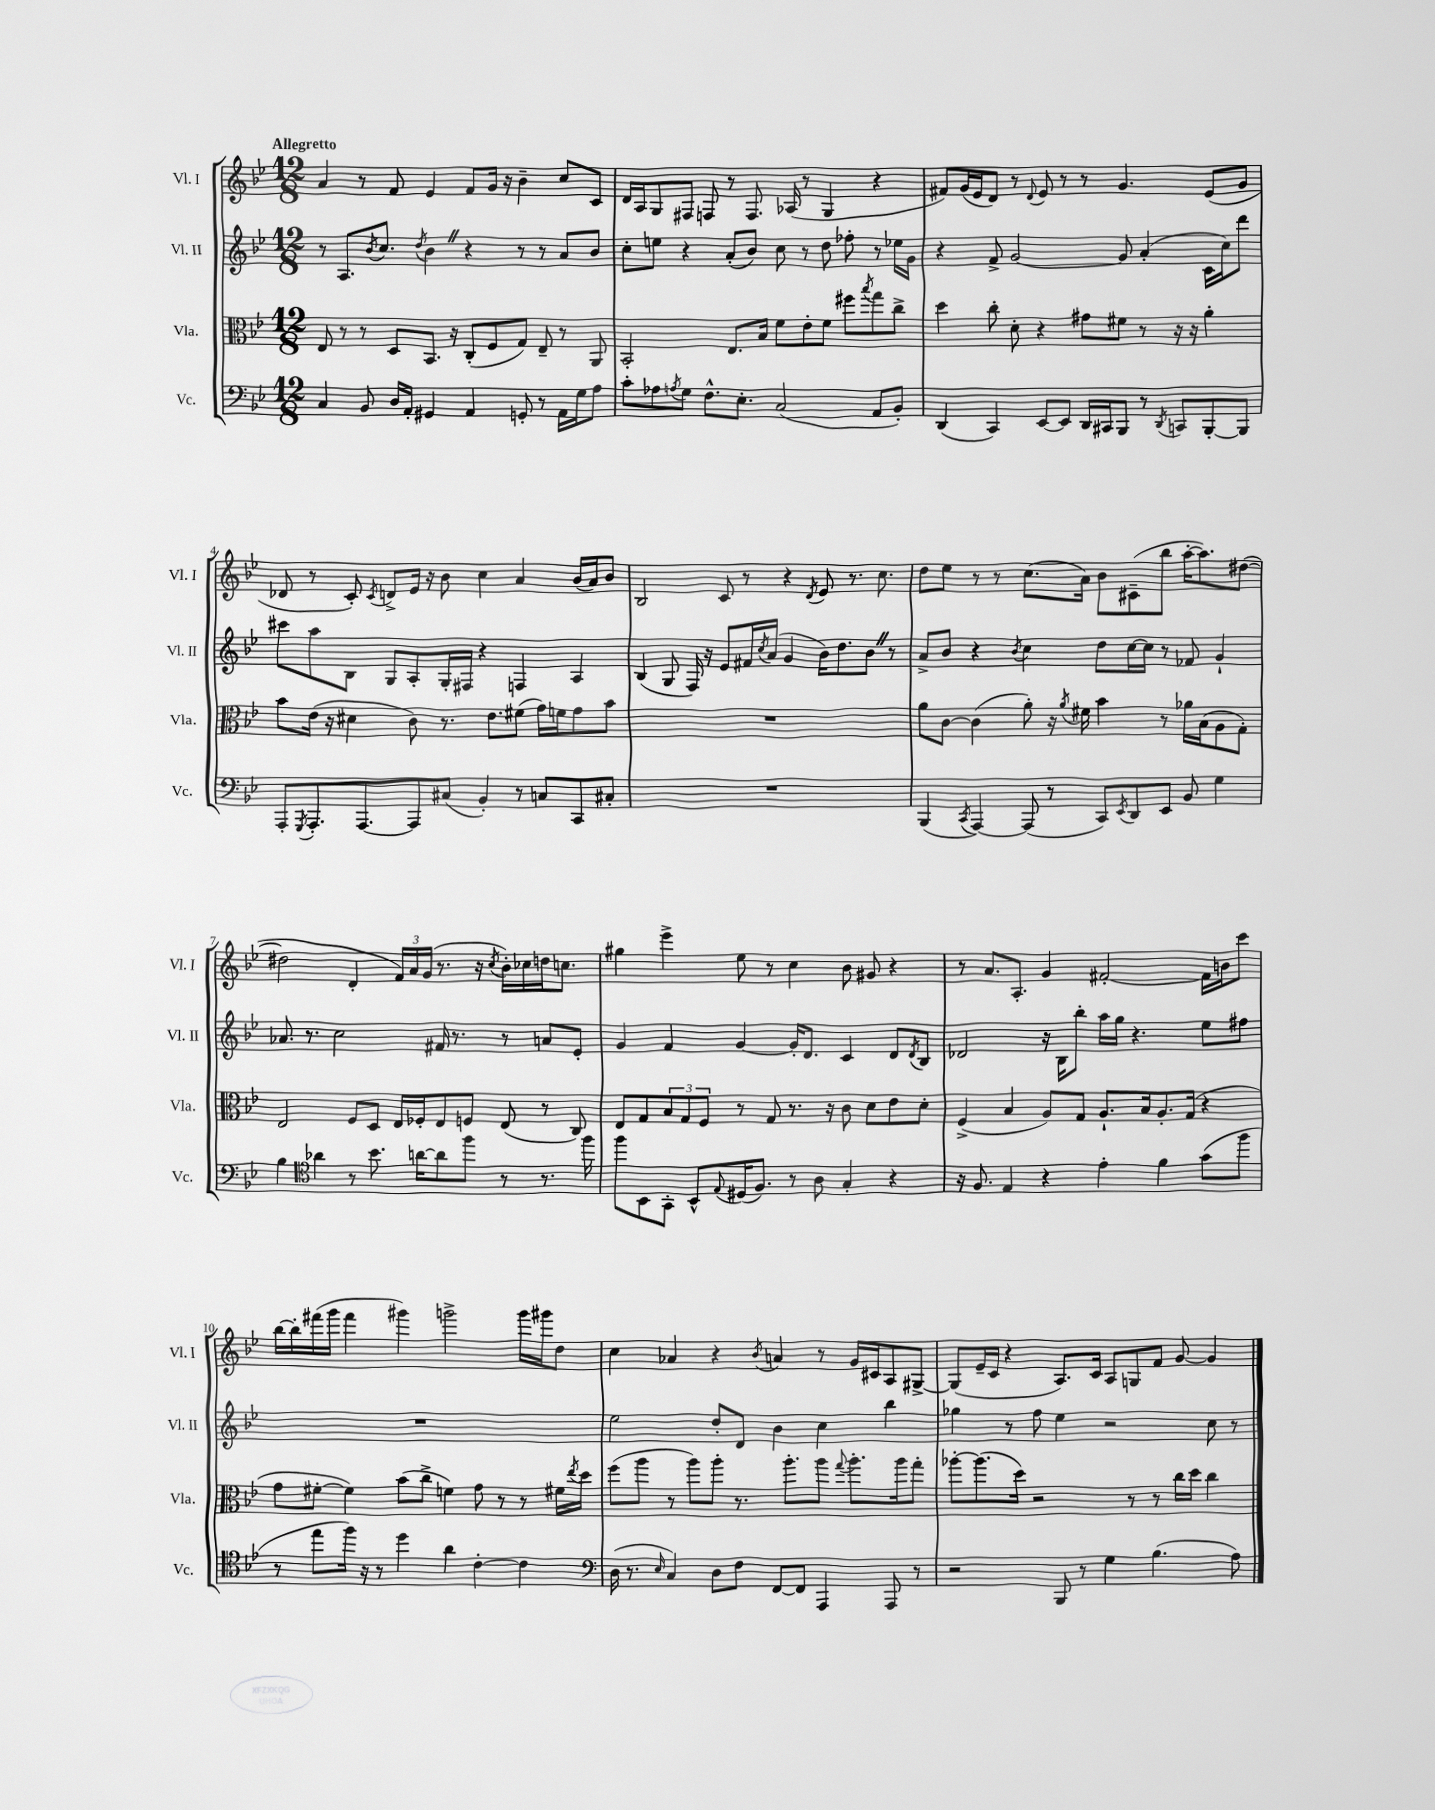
<<
\new StaffGroup <<
\new Staff = "s0" \with { instrumentName = "Vl. I" shortInstrumentName = "Vl. I" } {
    \clef treble \key bes \major \numericTimeSignature \time 12/8 \tempo "Allegretto"
    a'4 r8 f'8 ees'4 f'8 g'16 r16 bes'4-- c''8 c'8 |
    d'16 a16 g8 fis8 f8 r8 f8. aes16( r8 g4 r4 |
    fis'8) g'16( ees'16 d'8) r8 \appoggiatura { d'8 } ees'8 r8 r8 g'4. ees'8( g'8 |
    des'8 r8 c'8-.) \acciaccatura { c'8 } d'8-> ees'16 r16 bes'8 c''4 a'4 bes'16( a'16) bes'8 |
    bes2 c'8 r8 r4 \acciaccatura { d'8 } ees'8 r8. c''8. |
    d''8 ees''8 r8 r8 c''8.( a'16) bes'8 cis'8--( bes''8 a''16~-. a''8.) dis''8~( |
    dis''2 d'4-. \tuplet 3/2 { f'16) a'16 g'16( } r8. r16 \acciaccatura { c''8 } bes'16-.) ces''16 d''16 c''8. |
    gis''4 ees'''4-> ees''8 r8 c''4 bes'8 gis'8 r4 |
    r8 a'8. a8.-. g'4 fis'2~-. fis'16 b'16 c'''8 |
    bes''16~ bes''16-. fis'''16( g'''16 fis'''4 gis'''4) g'''2-> g'''16 gis'''16 d''8 |
    c''4 aes'4 r4 \acciaccatura { bes'8 } a'4 r8 g'16 cis'16 a8 gis8~-> |
    gis8( ees'16-- c'16 r4 a8.) c'16 a8 g8 f'8 g'8~ g'4 \bar "|." |
}
\new Staff = "s1" \with { instrumentName = "Vl. II" shortInstrumentName = "Vl. II" } {
    \clef treble \key bes \major \numericTimeSignature \time 12/8
    r8 a8. \acciaccatura { bes'8 } c''8. \acciaccatura { d''8 } bes'4 \once \override BreathingSign.text = \markup { \musicglyph "scripts.caesura.straight" } \breathe r4 r8 r8 a'8 bes'8 |
    c''8-. e''8 r4 a'8-.( bes'8) c''8 r8 d''8 fes''8-. r8 ees''16 g'16 |
    r4 f'8-> g'2~ g'8 a'4-.( c'16 c''16) d'''8 |
    cis'''8 a''8 bes8 g8 a8-. g16-. fis16 r4 f4 a4 |
    bes4( g8 f16) r16 ees'8 fis'16 \acciaccatura { c''8 } a'16( g'4 bes'16) d''8. bes'8 \once \override BreathingSign.text = \markup { \musicglyph "scripts.caesura.straight" } \breathe r8 |
    a'8-> bes'8 r4 \acciaccatura { bes'8 } c''4 d''8 c''16~ c''16 r8 fes'8 g'4-! |
    aes'8. r8. c''2 fis'16 r8. r8 a'8 ees'8-. |
    g'4 f'4 g'4~ g'16-. d'8. c'4 d'8 \acciaccatura { d'8 } bes8 |
    des'2 r16 bes16 bes''8-. a''16 g''16 r4. ees''8 fis''8 |
    R1. |
    ees''2 d''8-. d'8 bes'4 c''4 bes''4 |
    ges''4 r8 f''8 ees''4 r2 c''8 r8 \bar "|." |
}
\new Staff = "s2" \with { instrumentName = "Vla." shortInstrumentName = "Vla." } {
    \clef alto \key bes \major \numericTimeSignature \time 12/8
    ees8 r8 r8 d8 bes,8. r16 c8-.( f8 g8) ees8-- r8 a,8 |
    bes,2-. ees8. bes16 f'8 ees'8-. f'8 fis''8 \acciaccatura { bes''8 } g''8 c''8-> |
    d''4 c''8-. d'8-. r4 gis'8 fis'8 r8 r16 r16 a'4-. |
    bes'8 ees'16( r16 dis'4 c'8) r8. ees'8. fis'8( g'16) f'16 g'8 bes'8 |
    R1. |
    a'8 c'8~ c'4( a'8-.) r16 \acciaccatura { a'8 } fis'16 bes'4 r8 aes'16 bes16( a8 g8-.) |
    ees2 f8 d8 ees16 fes16-. ees8 f8 ees8( r8 c8) |
    ees8 g8 \tuplet 3/2 { bes8 g8 f8 } r8 g8 r8. r16 c'8 d'8 ees'8 d'8-. |
    f4->( bes4 a8) g8 a8.-! bes16 a8.-. g16( r4 |
    g'8 fis'8~-. fis'4) bes'8( c''8-> f'4) g'8 r8 r8 fis'16 \acciaccatura { ees''8 } d''16 |
    f''8( a''8 r8 a''8) a''8-. r8. a''8.-. a''8 \appoggiatura { g''8 } a''8.-. a''16 g''8-. |
    aes''8~-. aes''8.( d''16) r2 r8 r8 c''16 d''16 c''4 \bar "|." |
}
\new Staff = "s3" \with { instrumentName = "Vc." shortInstrumentName = "Vc." } {
    \clef bass \key bes \major \numericTimeSignature \time 12/8
    c4 bes,8 d16 a,16-. gis,4 a,4 g,8-. r8 a,16 g16 a8 |
    c'8-. aes8 \acciaccatura { a8 } g8 f8.-^ ees8.-. c2( a,8 bes,8-.) |
    d,4( c,4) ees,8~ ees,8 d,16 cis,16 bes,,8 r8 \acciaccatura { d,8 } c,8 bes,,8~-. bes,,8 |
    a,,8-. \acciaccatura { g,,8 } a,,8.-. a,,8.~ a,,8 cis8( bes,4-.) r8 c8 c,8 cis8-. |
    R1. |
    bes,,4( \acciaccatura { c,8 } a,,4~) a,,8( r8 c,8) \acciaccatura { ees,8 } d,8 ees,8 bes,8 g4 |
    bes4 \clef tenor aes'4 r8 bes'8. a'16~ a'8 f''8 r8 r8. f''16 |
    f''8 bes,8 g,8-. bes,8-^ \appoggiatura { ees8 } dis16( f8.) r8 a8 g4-. r4 |
    r16 f8. ees4 r4 ees'4-. f'4 g'8( f''8 |
    r8 ees''8 f''16) r16 r8 d''4 a'4 c'4~-. c'4 |
    \clef bass d16( r8. \grace { ees16 } c4) d8 f8 f,8~ f,8 a,,4 a,,8 r8 |
    r2 bes,,8 r8 g4 bes4.( a8) \bar "|." |
}
>>
>>
